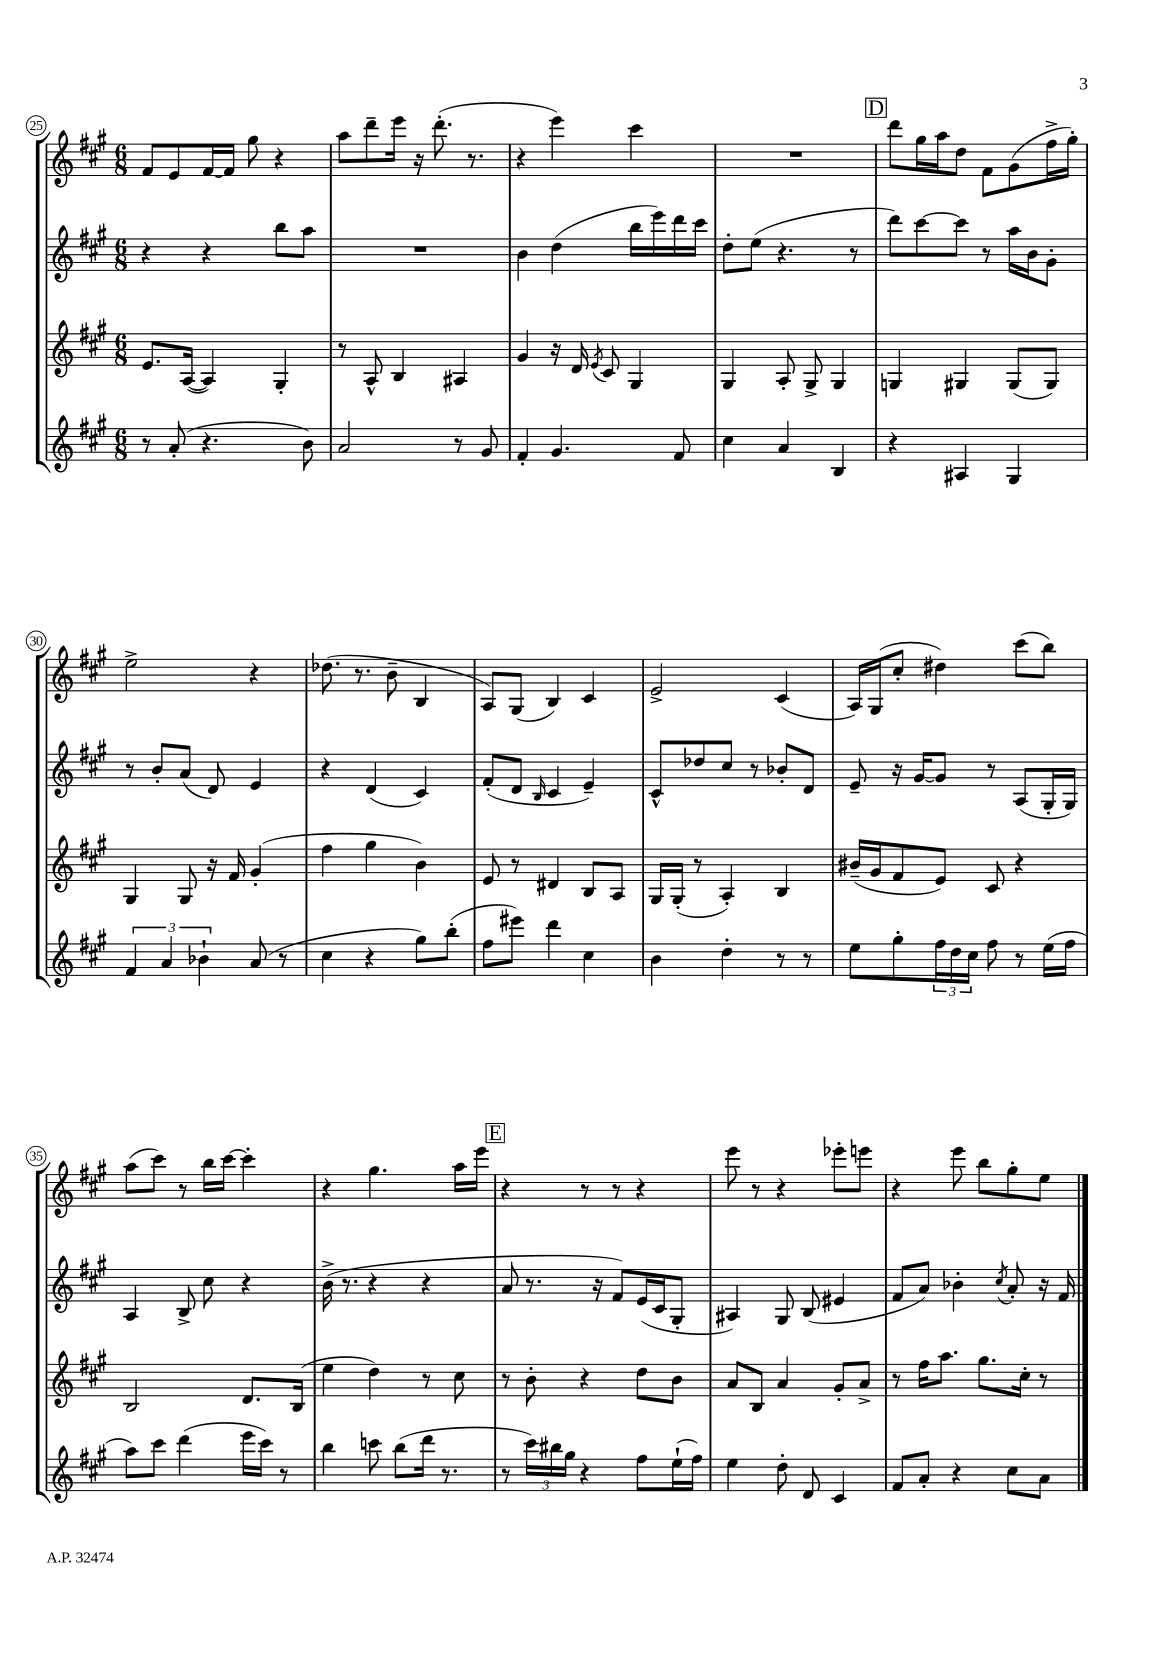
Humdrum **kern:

**kern	**kern	**kern	**kern
*part4	*part3	*part2	*part1
*staff4	*staff3	*staff2	*staff1
*clefG2	*clefG2	*clefG2	*clefG2
*k[f#c#g#]	*k[f#c#g#]	*k[f#c#g#]	*k[f#c#g#]
*M6/8	*M6/8	*M6/8	*M6/8
=25	=25	=25	=25
8r	8.e/L	4r	8f#/L
(8a'/	.	.	8e/
.	([16A/Jk	.	.
4.r	4A/])	4r	[16f#/L
.	.	.	16f#/JJ]
.	.	.	8gg#\
.	4G#'/	8bb\L	4r
8b\)	.	8aa\J	.
=26	=26	=26	=26
2a/	8r	2.r	8aa\L
.	8A^^/	.	8ddd~\
.	4B/	.	16eee\Jk
.	.	.	16r
.	.	.	(8.ddd'\
8r	4A#X/	.	.
.	.	.	8.r
8g#/	.	.	.
=27	=27	=27	=27
4f#'/	4g#/	4b\	4r
4.g#/	16r	(4dd\	4eee\)
.	16d/	.	.
.	8qe/	.	.
.	8c#/	.	.
.	4G#/	16bb\LL	4ccc#\
.	.	16eee\)	.
8f#/	.	16ddd\	.
.	.	16ccc#\JJ	.
=28	=28	=28	=28
4cc#\	4G#/	8dd'\L	2.r
.	.	(8ee\J	.
4a/	8A'/	4.r	.
.	8G#^/	.	.
4B/	4G#/	.	.
.	.	8r	.
!!LO:REH:place=s1:t=D
=29	=29	=29	=29
4r	4Gn/	8ddd\L)	8ddd\L
.	.	[8ccc#\	16gg#\L
.	.	.	16aa\J
4A#X/	4G#X/	8ccc#\J]	8dd\J
.	.	8r	8f#\L
4G#/	(8G#/L	16aa\LL	(8g#\
.	.	16b\J	.
.	8G#/J)	8g#'\J	16ff#^\L
.	.	.	16gg#'\JJ)
!!LO:LB:g=z
=30	=30	=30	=30
6f#/	4G#/	8r	2ee^\
.	.	8b'/L	.
6a/	.	.	.
.	8G#/	(8a/J	.
6b-X`\	.	.	.
.	16r	8d/)	.
.	16f#/	.	.
(8a/	(4g#'/	4e/	4r
8r	.	.	.
=31	=31	=31	=31
4cc#\	4ff#\	4r	(8.dd-X\
.	.	.	8.r
4r	4gg#\	(4d/	.
.	.	.	8b~\
8gg#\L)	4b\)	4c#/)	4B/
(8bb'\J	.	.	.
=32	=32	=32	=32
8ff#\L	8e/	(8f#'/L	8A/L)
8eee#X\J)	8r	8d/J	(8G#/J
.	.	16qqB/	.
4ddd\	4d#X/	4c#/	4B/)
4cc#\	8B/L	4e~/)	4c#/
.	8A/J	.	.
=33	=33	=33	=33
4b\	16G#/LL	8c#^^/L	2e^/
.	(16G#'/JJ	.	.
.	8r	8dd-X/	.
4dd'\	4A'/)	8cc#/J	.
.	.	8r	.
8r	4B/	8b-X'/L	(4c#/
8r	.	8d/J	.
=34	=34	=34	=34
8ee\L	(16b#X~/LL	8e~/	16A/LL)
.	16g#/J	.	(16G#/J
8gg#'\	8f#/	16r	8cc#'/J
.	.	[16g#/KL	.
24ff#\L	8e/J)	8g#/J]	4dd#X\)
24dd\	.	.	.
24cc#\JJ	.	.	.
8ff#\	8c#/	8r	.
8r	4r	(8A/L	(8ccc#\L
(16ee\LL	.	16G#'/L	8bb\J)
16ff#\JJ	.	16G#/JJ)	.
!!LO:LB:g=z
=35	=35	=35	=35
8aa\L)	2B/	4A/	(8aa\L
8ccc#\J	.	.	8ccc#\J)
(4ddd\	.	8B^/	8r
.	.	8cc#\	16bb\LL
.	.	.	[16ccc#\JJ
16eee\LL	8.d/L	4r	4ccc#'\]
16ccc#\JJ)	.	.	.
8r	.	.	.
.	(16B/Jk	.	.
=36	=36	=36	=36
4bb\	4ee\	(16b^\	4r
.	.	8.r	.
8cccn\	4dd\)	4r	4.gg#\
(8bb\L	.	.	.
16ddd\Jk	8r	4r	.
8.r	.	.	.
.	8cc#\	.	16aa\LL
.	.	.	16eee\JJ
!!LO:REH:place=s1:t=E
=37	=37	=37	=37
8r	8r	8a/	4r
24ccc#\LL)	8b'\	8.r	.
24bb#X\	.	.	.
24gg#\JJ	.	.	.
4r	4r	.	8r
.	.	16r	.
.	.	8f#/L)	8r
8ff#\L	8dd\L	(16e/L	4r
.	.	16c#/J	.
(16ee`\L	8b\J	8G#'/J	.
16ff#\JJ)	.	.	.
=38	=38	=38	=38
4ee\	8a/L	4A#X/)	8eee\
.	8B/J	.	8r
8dd'\	4a/	8G#/	4r
8d/	.	(8B/	.
4c#/	8g#'/L	4e#X/	8eee-X'\L
.	8a^/J	.	8eeen\J
=39	=39	=39	=39
8f#/L	8r	8f#/L	4r
8a'/J	16ff#\KL	8a/J)	.
.	8.aa\J	.	.
4r	.	4b-X'\	8eee\
.	8.gg#\L	.	8bb\L
.	.	8qcc#/	.
8cc#\L	.	8a'/	8gg#'\
.	16cc#'\Jk	.	.
8a\J	8r	16r	8ee\J
.	.	16f#/	.
==	==	==	==
*-	*-	*-	*-
